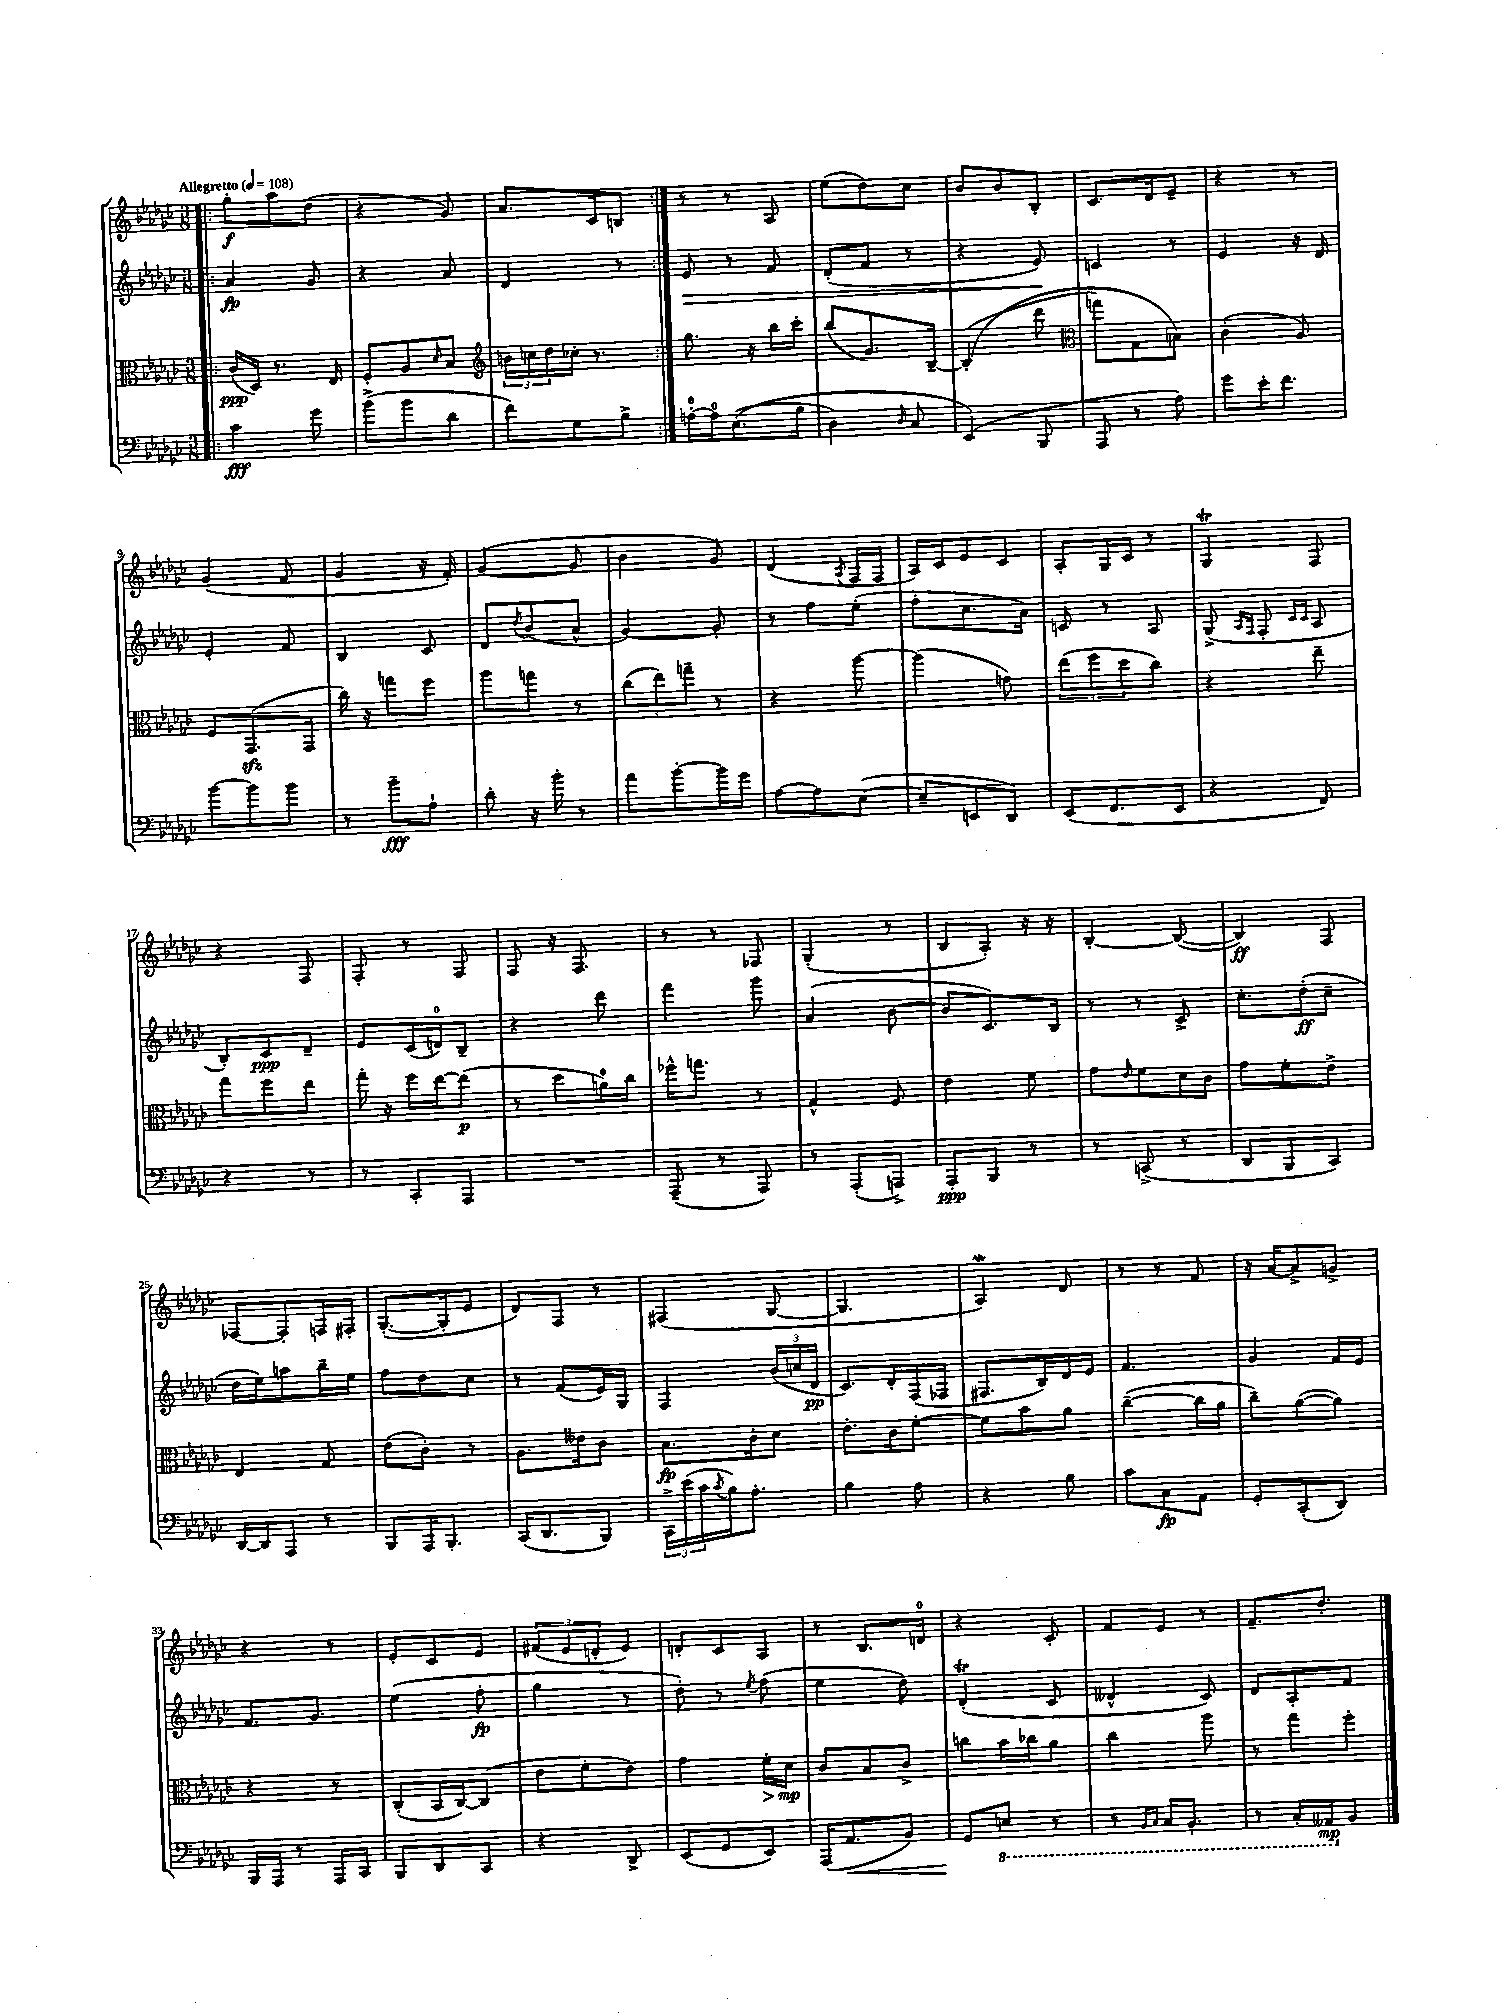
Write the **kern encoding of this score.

**kern	**kern	**kern	**kern
*staff4	*staff3	*staff2	*staff1
*clefF4	*clefC3	*clefG2	*clefG2
*k[b-e-a-d-g-c-]	*k[b-e-a-d-g-c-]	*k[b-e-a-d-g-c-]	*k[b-e-a-d-g-c-]
*M3/8	*M3/8	*M3/8	*M3/8
*MM108	*MM108	*MM108	*MM108
=!|:	=!|:	=!|:	=!|:
4c-	(16c-	4a-	8gg-'
.	16D-)	.	.
.	8.r	.	8aa-
8g-	.	8g-	(8dd-
.	16E-	.	.
=	=	=	=
(8b-^	8F'	4r	4r
8b-	8A-	.	.
.	16qqd-	.	.
8d-	8B-	8a-	8g-)
=	=	=	=
*	*clefG2	*	*
8f)	24b	4d-	8.a-
.	24cc	.	.
.	24dd-	.	.
8G-	16cc-'	.	.
.	8.r	.	16c-
8B-^	.	8r	8B
=:|!	=:|!	=:|!	=:|!
[16A'	8.gg-	8e-	8r
16A]	.	.	.
&((8.E-	.	8r	8r
.	16r	.	.
.	16bb-	8f	8A-
16B-	16ccc-'	.	.
=	=	=	=
4D-)	(8bb-	(8d-'	(8ee-
.	8.g-)	8f	8dd-)
16qqD-	.	.	.
8C-	.	8r	8cc-
.	[16B-~	.	.
=	=	=	=
(4EE-&)	&((4B-']	4r	8b-
.	.	.	8b-
8BBB-	8ddd-	8e-)	8B-'
=	=	=	=
*	*clefC3	*	*
8AAA-	8gg)	4c	8.c-
8r	8G-	.	.
.	.	.	16d-
8A-)	8B&)	8r	8e-~
=	=	=	=
8g-	(4c-'	4e-	4r
16e-'	.	.	.
8.f	.	.	.
.	8A-)	16r	8r
.	.	16d-	.
=	=	=	=
[8b-	8F	4e-'	(4g-
8b-]	(8.GG-	.	.
8b-	.	8f	8f
.	16GG-	.	.
=	=	=	=
8r	16cc-)	4B-	4g-
.	16r	.	.
8b-~	8gg	.	.
8A-`	8ff	8c-	16r
.	.	.	16f')
=	=	=	=
8d-'	8aa-	8d-	([4g-
.	.	8qdd-	.
16r	8gg	(8b-	.
16b-'	.	.	.
8r	8r	8a-^^	8g-]
=	=	=	=
8a-	(12cc-	[4g-)	4b-
.	12ee-)	.	.
[8b-'	.	.	.
.	12gg~	.	.
16b-]	8r	8g-']	8g-)
16g-	.	.	.
=	=	=	=
[8A-	4r	8r	(4d-
8A-]	.	8ff	.
.	.	.	8qA-
([8E-	[8aa-	(8ee-'	16F
.	.	.	16F
=	=	=	=
8E-~]	(4aa-]	8ff'	16A-)
.	.	.	16c-
8EE	.	8.cc-	8e-
8DD-)	8g)	.	8c-
.	.	16a-)	.
=	=	=	=
(8EE-	(12ee-	8c	8A-'
.	12ff	.	.
8.FF	.	8r	16G-
.	12dd-	.	.
.	.	.	16c-
.	8cc-)	8A-	8r
16EE-	.	.	.
=	=	=	=
4r	4r	(8G-^	4G-
.	.	16qqA-	.
.	.	16qqF	.
.	.	8F'	.
.	.	16qqc-	.
.	.	16qqc-	.
8FF)	8ee-~	8A-	8F
=	=	=	=
4r	8gg-	8B-')	4r
.	8ff	8c-	.
8r	8ee-	8d-~	8F
=	=	=	=
8r	16gg-'	8e-	8F'
.	16r	.	.
8CC-'	16ff	(16c-	8r
.	[16ee-	16d)	.
8AAA-	(8ee-]	8B-~	8F
=	=	=	=
4.r	8r	4r	8F
.	8dd-	.	16r
.	.	.	8.F
.	16a)	8ddd-	.
.	16cc-	.	.
=	=	=	=
(8AAA-~	16ff-^^	4fff	8r
.	8.gg	.	.
8r	.	.	8r
8AAA-)	8r	8ggg-	8F-
=	=	=	=
8r	4G-^^	(4a-	(4G-'
(8AAA-'	.	.	.
8AAA^)	8F	[8b-	8r
=	=	=	=
8AAA-'	4e-	8b-]	8B-
8BBB-	.	8.c-)	8A-')
8r	8f	.	16r
.	.	16B-	16r
=	=	=	=
8r	8g-	8r	[4B-'
.	16qqe-	.	.
(8CC^	8f	8r	.
8r	16d-	8c-^	(8B-_
.	16c-	.	.
=	=	=	=
8DD-	8g-	8.cc-'	4B-])
8BBB-	8f'	.	.
.	.	(16dd-'	.
8CC-)	8e-^	8cc-~	8F
=	=	=	=
[16DD-	4E-	16dd-	[8F-
16DD-]	.	16ee-)	.
8AAA-	.	8aa	8F-']
8r	8G-	16bb-~	16F
.	.	16ee-	16F#'
=	=	=	=
8BBB-	(8e-	8ff	([8.G-'
16AAA-	8c-')	8dd-	.
8.BBB-'	.	.	16G-']
.	8r	8cc-	8e-
=	=	=	=
(16CC-	8.A-	8r	8d-)
8.DD-	.	.	.
.	.	(8f	8F
.	16e--	.	.
8BBB-)	8c-	16e-)	8r
.	.	16G-	.
=	=	=	=
24CC-^	8.B-	4F	(4F#
(24e-	.	.	.
24c-	.	.	.
8qc-	.	.	.
16B-)	.	.	.
8.A-'	16c-'	.	.
.	8d-	(24b-	[8G-
.	.	24cc	.
.	.	24d-	.
=	=	=	=
4B-	8.e-'	8.c-)	4.G-]
.	16c-	16d-'	.
8A-	[8f'	(16F	.
.	.	16F-	.
=	=	=	=
4r	8f]	8.F#	4A-)
.	8b-	.	.
.	.	16B-)	.
8B-	8a-	16d-	8d-
.	.	16e-	.
=	=	=	=
8c-	([4cc-~	4.f	8r
8C-	.	.	8r
8AA-	16cc-]	.	8f
.	16a-	.	.
=	=	=	=
8GG-'	8cc-~)	4g-	16r
.	.	.	[16a-
(8CC-'	([8a-	.	8a-^]
8DD-)	8a-])	16f	8g^
.	.	16e-	.
=	=	=	=
16BBB-	4r	8.f	4r
16AAA-	.	.	.
8r	.	.	.
.	.	8.g-	.
16AAA-	8r	.	8r
16CC-	.	.	.
=	=	=	=
8BBB-	(8C-'	(4ee-	8e-'
8DD-	16BB-	.	8c-
.	[16C-)	.	.
8CC-	(8C-]	8ff'	8e-
=	=	=	=
4r	8e-	4gg-	(12f#
.	.	.	12e-
.	8f'	.	.
.	.	.	12d'
8DD-^	8e-)	8r	8e-)
=	=	=	=
(8EE-	4g-	8dd-')	8d'
8GG-	.	8r	8c-
.	.	8qee-	.
8EE-)	16f'	(8ff	8A-
.	16d-	.	.
=	=	=	=
(16AAA-	8c-	4ee-	8r
8.AA-	.	.	.
.	8B-	.	8.B-
8BB-)	8c-^	8dd-)	.
.	.	.	16d
=	=	=	=
8GG-	8cc	(4d-'	4r
8EE	16b-	.	.
.	16cc-	.	.
8r	8a-	8c-	8c-'
=	=	=	=
8r	4cc-	4d--^^	8f
16qqBBB-	.	.	.
16qqCC-	.	.	.
16CC-	.	.	8e-
8.BBB-'	.	.	.
.	8aa-	8c-)	8r
=	=	=	=
8r	8r	8d-	8.f~
16CC-'	8gg-	8A-'	.
16AAA--	.	.	8.dd-'
8BB-	8ff'	8f	.
==	==	==	==
*-	*-	*-	*-
